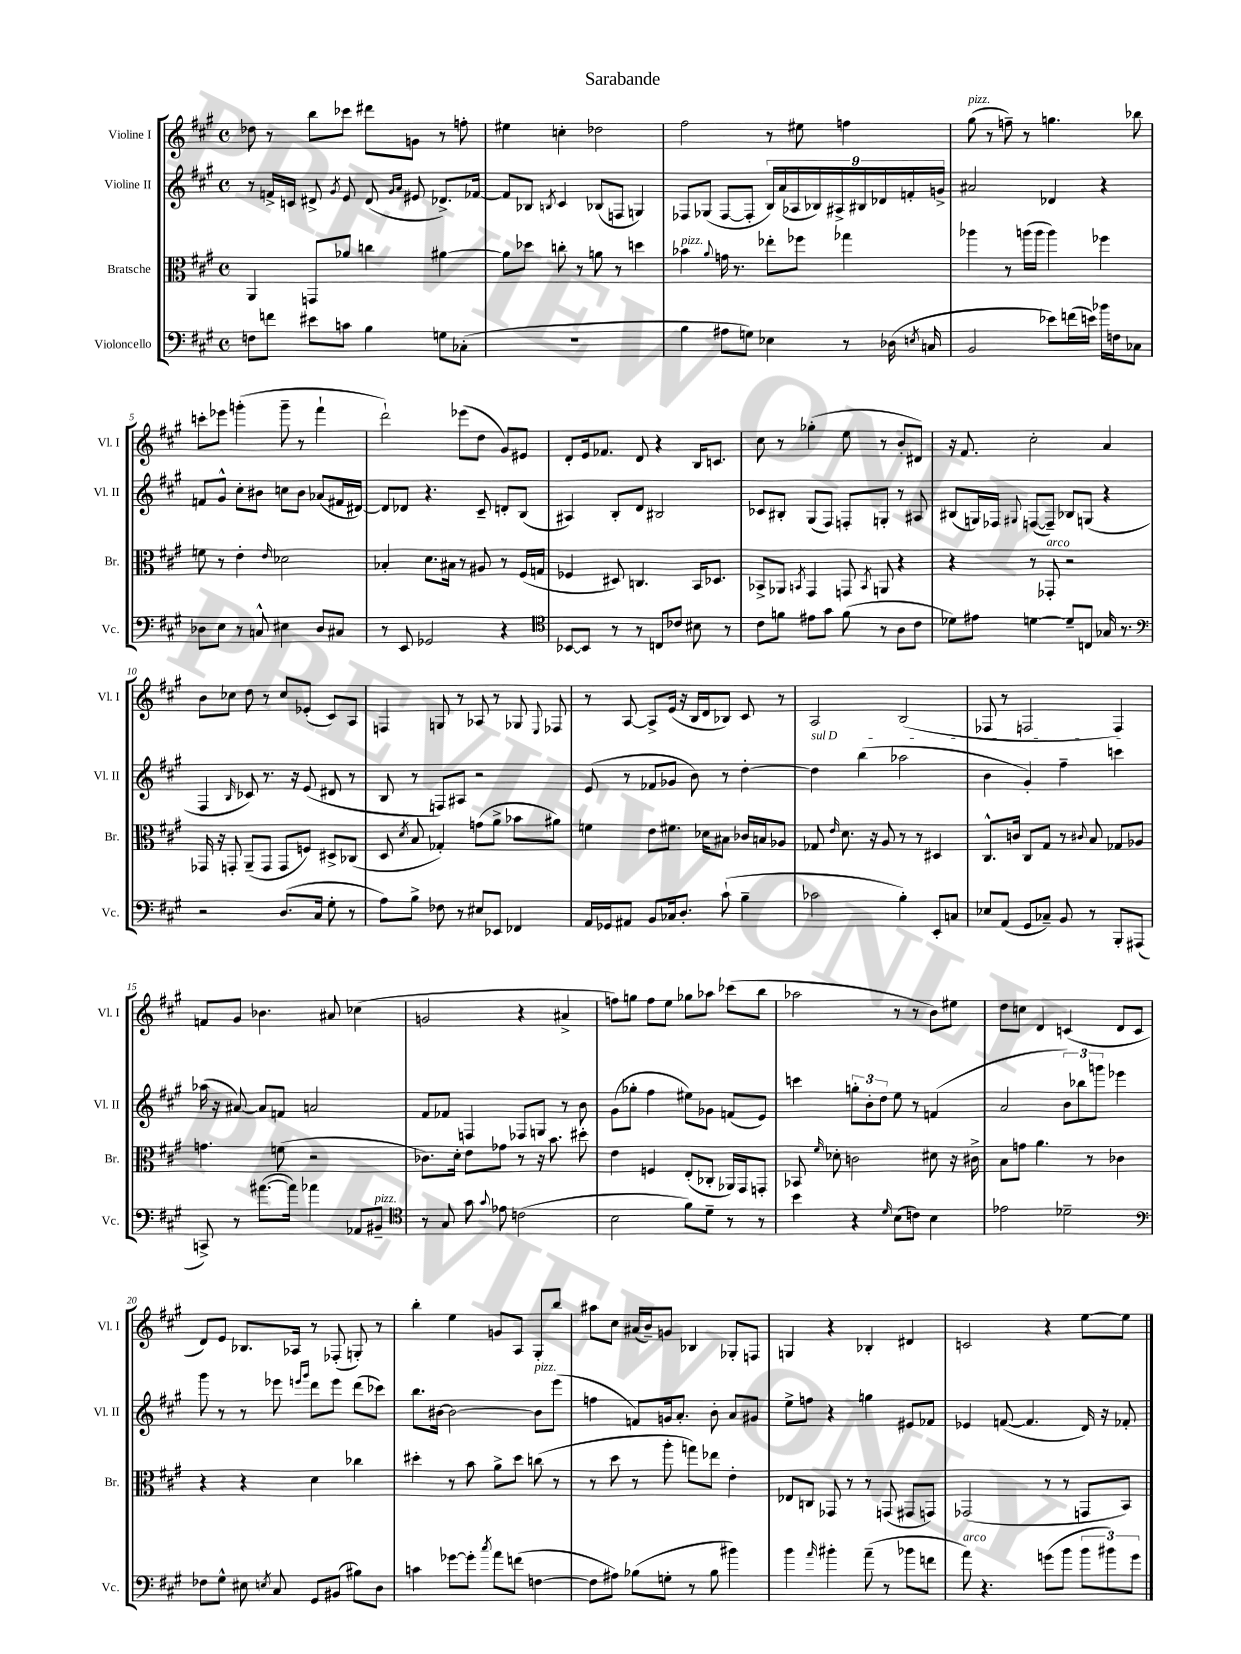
\header { title = "Sarabande" }
<<
\new StaffGroup <<
\new Staff = "s0" \with { instrumentName = "Violine I" shortInstrumentName = "Vl. I" } {
    \clef treble \key a \major \defaultTimeSignature \time 4/4
    \autoBeamOff des''8 r8 b''8[ ces'''8] dis'''8[ g'8] r8 f''8-. |
    eis''4 c''4-. des''2 |
    fis''2 r8 eis''8 f''4 |
    gis''8^\markup { \italic "pizz." }( r8 f''8--) r8 g''4. bes''8 |
    c'''8[-. ees'''8] g'''4-.( g'''8-- r8 fis'''4-! |
    d'''2-!) ees'''8[( d''8] gis'8[) eis'8] |
    d'8[-. e'16 fes'8.] d'8 r4 b16[ c'8.] |
    cis''8 r8 ges''4-.( e''8 r8 b'8[-. dis'8]) |
    r16 fis'8. cis''2-. a'4 |
    b'8[ ces''8] d''8 r8 ces''8[ ees'8]-.( cis'8[) a8] |
    f4 g8 r8 aes8 r8 ges8 \appoggiatura { e8 } fes8 |
    r8 a8~ a8[-> e'16]( r16 b16[ d'16 bes8]) cis'8 r8 |
    a2 b2( |
    fes8 r8 f2 f4) |
    f'8[ gis'8] bes'4. ais'8 ces''4( |
    g'2 r4 ais'4-> |
    f''8[) g''8] f''8[ e''8] ges''8[ aes''8] ces'''8[( b''8] |
    aes''2 r8 r8 b'8[) eis''8] |
    d''8[ c''8] d'4 c'4( d'8[ c'8] |
    d'8[) e'8] bes8.[ aes16] r8 fes8-.( g8-.) r8 |
    b''4-. e''4 g'8[ a8] gis8[-. b''8] |
    ais''8[ cis''8] ais'16[( b'16--) g'8] bes4 ges8[-. f8] |
    g4 r4 bes4-. dis'4 |
    c'2 r4 e''8[~ e''8] \bar "|." |
}
\new Staff = "s1" \with { instrumentName = "Violine II" shortInstrumentName = "Vl. II" } {
    \clef treble \key a \major \defaultTimeSignature \time 4/4
    \autoBeamOff r8 f'16[-> c'16] dis'8-> \acciaccatura { gis'8 } e'8 dis'8( \grace { gis'16[ a'16] } eis'8 des'8.[->) fes'16]~ |
    fes'8[ bes8] \acciaccatura { b8 } cis'4 bes8[( f8] g4) |
    fes8[ ges8]( fes8[~ fes8]-. \tuplet 9/8 { b16[) a'16( aes16 bes16) ais16-> bis16 des'16 f'16-. g'16]-> } |
    ais'2 des'4 r4 |
    f'8[ gis'8]-^ cis''8[-. bis'8] c''8[ bis'8] aes'8[( fis'16 dis'16]~) |
    dis'8[ des'8] r4. cis'8-- d'8[-. b8]( |
    ais4) b8[-. d'8] bis2 |
    ces'8[ bis8]-. gis8[( fis8]) f8[-. g8]-. r8 ais8 |
    bis8[( g16) fes16] \appoggiatura { gis8 } f8[~( f8]--) bes8[ g8]( r4 |
    fis4 \grace { b16 } ces'8) r8. r16 e'8( dis'8 r8 |
    b8 r8 f8[) ais8] r2 |
    e'8( r8 fes'8[ ges'8] b'8) r8 d''4~-. |
    \once \override TextSpanner.bound-details.left.text = \markup { \italic "sul D" } d''4\startTextSpan b''4( aes''2 |
    b'4 gis'4-.) fis''4-- c'''4\stopTextSpan |
    aes''16( r16 ais'8~) ais'8[ f'8] a'2 |
    fis'8[ fes'8] f4 fes8[ g8] r8 b'8 |
    gis'8[( ges''8]-. fis''4 eis''8[) ges'8] f'8[( e'8]) |
    c'''4 \tuplet 3/2 { g''8[-. b'8-. d''8] } e''8 r8 f'4( |
    a'2 \tuplet 3/2 { b'8[) bes''8 g'''8] } ees'''4 |
    gis'''8 r8 r8 ees'''8 \grace { e'''16[ gis'''16] } d'''8[ e'''8] d'''8[( ces'''8]) |
    b''8.[ bis'16]~ bis'2~ bis'8[^\markup { \italic "pizz." } e'''8]( |
    f''4 f'8[) g'16 a'8.]-. b'8-. a'8[ gis'8] |
    e''8[-> f''8] r4 g''4 eis'8[ fes'8] |
    ees'4 f'8~( f'4. d'16) r16 fes'8-. \bar "|." |
}
\new Staff = "s2" \with { instrumentName = "Bratsche" shortInstrumentName = "Br." } {
    \clef alto \key a \major \defaultTimeSignature \time 4/4
    \autoBeamOff a,4 g,8[ aes'8] c''4 ais'4~ |
    ais'8[ des''8] c''8-. r8 a'8 r8 d''4 |
    bes'4^\markup { \italic "pizz." } \appoggiatura { a'8 } g'16 r8. ees''8[-. fes''8] ges''4 |
    aes''4 r8 a''16[( a''16] a''4) fes''4 |
    f'8 r8 e'4-. \grace { e'16 } des'2 |
    bes4-. d'8.[ bis16] r8 ais8 r8 fis16[( g16] |
    fes4 dis8) c4. b,16[ des8.] |
    bes,8[-> aes,8] \acciaccatura { b,8 } gis,4 g,8 \acciaccatura { b,8 } a,8 r4 |
    r4 r8 ges,8-.^\markup { \italic "arco" } r2 |
    ges,16 r16 g,8-. a,8[--( g,8] g,8[ f8]) dis8[-> ces8]( |
    d8 \acciaccatura { d'8 } b8 ges4-.) g'8[( a'8]-> bes'8[ ais'8]) |
    f'4 e'8[ fis'8.] des'16[ bis8] ces'16[ b16 aes8] |
    ges8 \grace { e'16 } d'8. r16 a8 r8 r8 dis4 |
    cis8.[-^ c'16] cis8[ gis8] r8 \appoggiatura { cis'8 } b8 ges8[ aes8] |
    g'4. f'8( r2 |
    ces'8.[) d'16]-. e'8[ ges'8] r8 r16 b'8. dis''8-. |
    e'4 f4 e8[-.( ces8]-. aes,16[) gis,16 g,8]-. |
    bes,8 \grace { fis'16 } des'8-. c'2 dis'8 r16 cis'16-> |
    b8[ g'8] a'4. r8 ces'4 |
    r4 r4 d'4 ces''4 |
    dis''4-. r8 b'8 a'8[-> dis''8] c''8( r8 |
    r8 d''8 r8 a''8-. g''8[) ees''8] e'4-. |
    ees8[ c8] ges,8 r8 r8 g,8( gis,8[ g,8]) |
    ges,2( r8 r8 g,8[ b,8]) \bar "|." |
}
\new Staff = "s3" \with { instrumentName = "Violoncello" shortInstrumentName = "Vc." } {
    \clef bass \key a \major \defaultTimeSignature \time 4/4
    \autoBeamOff f8[ f'8] eis'8[ c'8] b4 g8[ ces8]-.( |
    R1 |
    b4 ais8[ g8]) ees4 r8 des16( \acciaccatura { e8 } c16 |
    b,2 ees'8[) f'16( e'16]) bes'16[ f16 ces8] |
    des8[ e8] r8 c8-^ eis4 des8[ cis8] |
    r8 e,8 ges,2 r4 |
    \clef tenor bes,8[~ bes,8] r8 r8 c8[ ces'8] bis8 r8 |
    cis'8[ f'8] eis'8[ gis'8] f'8( r8 a8[ cis'8] |
    des'8[) eis'8] d'4~ d'8[-- c8] ges16 r8. |
    \clef bass r2 d8.[( cis16] gis8-. r8 |
    a8[) b8]-> fes8 r8 eis8[ ees,8] fes,4 |
    a,16[ ges,16 ais,8] b,8[ ces16 d8.]-. cis'8-!( b4-- |
    ces'2 b4-.) e,8[-. c8] |
    ees8[ a,8]( gis,8[ ces8]--) b,8 r8 b,,8[-. ais,,8]( |
    c,8->) r8 ais'8.[~( ais'16]) aes'4 aes,8[ bis,8]--^\markup { \italic "pizz." } |
    \clef tenor r8 gis8 gis'8 \appoggiatura { gis'8 } ees'8 c'2( |
    b2 fis'8[) d'8]-- r8 r8 |
    b'4 r4 \grace { d'16 } b8[( c'8]) b4 |
    ees'2 des'2-- |
    \clef bass fes8[ gis8]-^ eis8 \acciaccatura { e8 } cis8 gis,8[ bis,8]( bis8[) d8] |
    c'4 ges'8[~ ges'8]-. \acciaccatura { cis''8 } a'8[ f'8]( f4~ |
    f8[ ais8]) bes8[( g8]-. r8 bes8 bis'4) |
    b'4 \grace { a'16 } bis'4-. a'8--( r8 bes'8[ f'8] |
    a'8^\markup { \italic "arco" }) r4. g'8[( b'8] \tuplet 3/2 { b'8[ bis'8) g'8] } \bar "|." |
}
>>
>>
